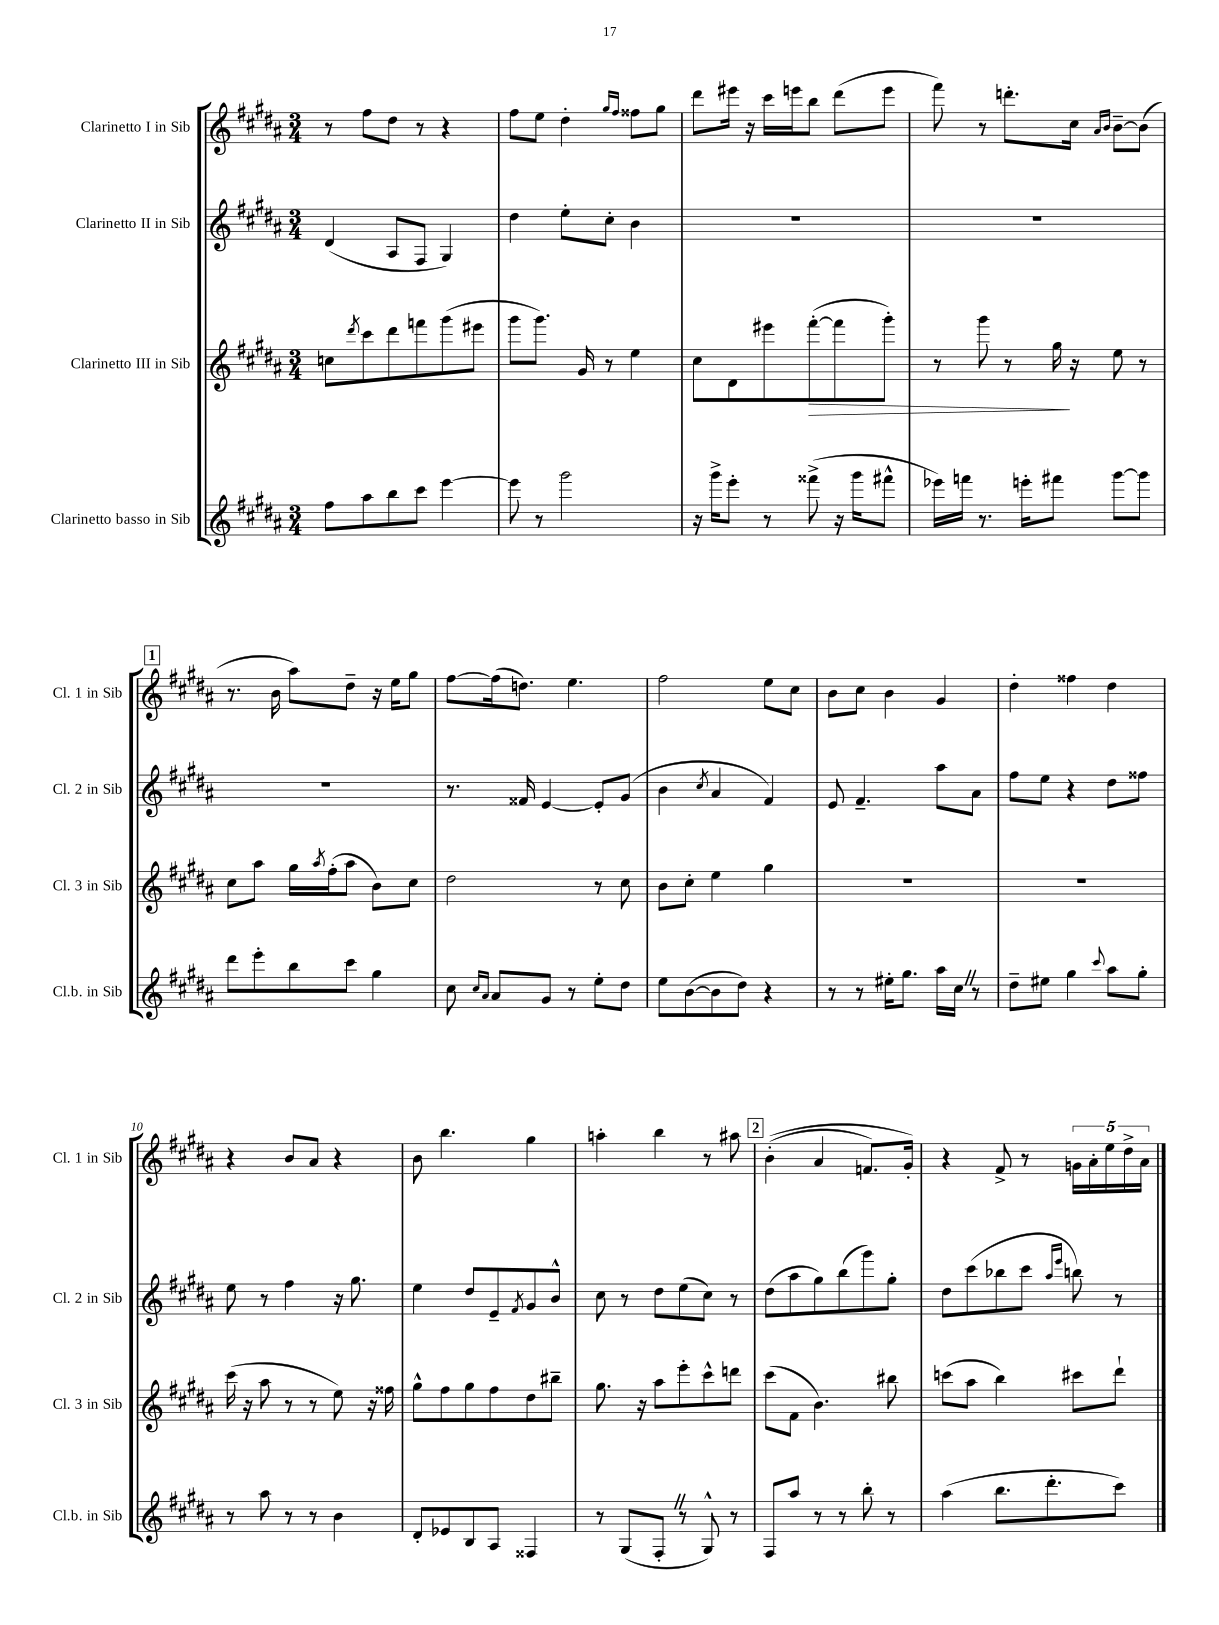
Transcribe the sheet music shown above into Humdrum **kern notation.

**kern	**kern	**dynam	**kern	**kern
*part4	*part3	*part3	*part2	*part1
*staff4	*staff3	*staff3	*staff2	*staff1
*I"Clarinetto basso in Sib	*I"Clarinetto III in Sib	*	*I"Clarinetto II in Sib	*I"Clarinetto I in Sib
*I'Cl.b. in Sib	*I'Cl. 3 in Sib	*	*I'Cl. 2 in Sib	*I'Cl. 1 in Sib
*clefG2	*clefG2	*	*clefG2	*clefG2
*k[f#c#g#d#a#]	*k[f#c#g#d#a#]	*	*k[f#c#g#d#a#]	*k[f#c#g#d#a#]
*M3/4	*M3/4	*	*M3/4	*M3/4
=1	=1	=1	=1	=1
8ff#\L	8ccn\L	.	(4d#/	8r
.	8qddd#/	.	.	.
8aa#\	8ccc#\	.	.	8ff#\L
8bb\	8ddd#\	.	8A#/L	8dd#\J
8ccc#\J	8fffn\	.	8F#/J	8r
[4eee\	(8ggg#\	.	4G#/)	4r
.	8eee#X\J	.	.	.
=2	=2	=2	=2	=2
8eee\]	8ggg#\L	.	4dd#\	8ff#\L
8r	8.ggg#\J)	.	.	8ee\J
2ggg#\	.	.	8ee'\L	4dd#'\
.	16g#/	.	.	.
.	8r	.	8cc#'\J	.
.	.	.	.	16qqgg#/LL
.	.	.	.	16qqff#/JJ
.	4ee\	.	4b\	8ff##X\L
.	.	.	.	8gg#\J
=3	=3	=3	=3	=3
16r	8cc#\L	.	2.r	8ddd#\L
16ggg#^\KL	.	.	.	.
8eee'\J	8d#\	.	.	16eee#X\Jk
.	.	.	.	16r
8r	8eee#X\	.	.	16ccc#\LL
.	.	.	.	16eeen\J
!	!	!LO:HP:b	!	!
(8fff##X^\	([8fff#'\	>	.	8bb\J
16r	8fff#\]	.	.	(8ddd#\L
16ggg#\KL	.	.	.	.
8fff#X^^\J	8ggg#'\J)	.	.	8eee\J
=4	=4	=4	=4	=4
16eee-X\LL)	8r	.	2.r	8fff#\)
16fffn\JJ	.	.	.	.
8.r	8ggg#\	.	.	8r
.	8r	.	.	8.dddn'\L
16eeen'\KL	.	.	.	.
8fff#X\J	16gg#\	.	.	.
.	16r	]	.	16cc#\Jk
.	.	.	.	16qqa#/LL
.	.	.	.	16qqb/JJ
[8ggg#\L	8ee\	.	.	[8b~\L
8ggg#\J]	8r	.	.	(8b\J]
!!LO:LB:g=z
!!LO:REH:place=s1:t=1
=5	=5	=5	=5	=5
8ddd#\L	8cc#\L	.	2.r	8.r
8eee'\	8aa#\J	.	.	.
.	.	.	.	16b\
8bb\	16gg#\LL	.	.	8aa#\L)
.	8qaa#/	.	.	.
.	(16ff#'\J	.	.	.
8ccc#\J	8aa#\J	.	.	8dd#~\J
4gg#\	8b\L)	.	.	16r
.	.	.	.	16ee\KL
.	8cc#\J	.	.	8gg#\J
=6	=6	=6	=6	=6
8cc#\	2dd#\	.	8.r	[8ff#\L
16qqcc#/LL	.	.	.	.
16qqa#/JJ	.	.	.	.
8a#/L	.	.	.	(16ff#\k]
.	.	.	16f##X/	8.ddn\J)
8g#/J	.	.	[4e/	.
8r	.	.	.	4.ee\
8ee'\L	8r	.	8e'/L]	.
8dd#\J	8cc#\	.	(8g#/J	.
=7	=7	=7	=7	=7
8ee\L	8b\L	.	4b\	2ff#\
([8b\	8cc#'\J	.	.	.
.	.	.	8qcc#/	.
8b\]	4ee\	.	4a#/	.
8dd#\J)	.	.	.	.
4r	4gg#\	.	4f#/)	8ee\L
.	.	.	.	8cc#\J
=8	=8	=8	=8	=8
8r	2.r	.	8e/	8b\L
8r	.	.	4.f#~/	8cc#\J
16ee#X'\KL	.	.	.	4b\
8.gg#\J	.	.	.	.
16aa#\LL	.	.	8aa#\L	4g#/
16cc#Z\JJ	.	.	.	.
8r	.	.	8a#\J	.
=9	=9	=9	=9	=9
8dd#~\L	2.r	.	8ff#\L	4dd#'\
8ee#X\J	.	.	8ee\J	.
4gg#\	.	.	4r	4ff##X\
8qqccc#/	.	.	.	.
8aa#\L	.	.	8dd#\L	4dd#\
8gg#'\J	.	.	8ff##X\J	.
!!LO:LB:g=z
=10	=10	=10	=10	=10
8r	(16ccc#\	.	8ee\	4r
.	16r	.	.	.
8aa#\	8aa#\	.	8r	.
8r	8r	.	4ff#\	8b/L
8r	8r	.	.	8a#/J
4b\	8ee\)	.	16r	4r
.	.	.	8.gg#\	.
.	16r	.	.	.
.	16ff##X\	.	.	.
=11	=11	=11	=11	=11
8d#'/L	8gg#^^\L	.	4ee\	8b\
8e-X/	8ff#\	.	.	4.bb\
8B/	8gg#\	.	8dd#/L	.
8A#/J	8ff#\	.	8e~/	.
.	.	.	8qf#/	.
4F##X/	8dd#\	.	8g#/	4gg#\
.	8bb#X~\J	.	8b^^/J	.
=12	=12	=12	=12	=12
8r	8.gg#\	.	8cc#\	4aan'\
(8G#/L	.	.	8r	.
.	16r	.	.	.
8F#'Z/J	8aa#\L	.	8dd#\L	4bb\
8r	8eee'\	.	(8ee\	.
8G#^^/)	8ccc#^^\	.	8cc#\J)	8r
8r	8dddn\J	.	8r	8aa#X\
!!LO:REH:place=s1:t=2
=13	=13	=13	=13	=13
8F#/L	(8ccc#\L	.	(8dd#\L	((4b'\
8aa#/J	8f#\J	.	8aa#\	.
8r	4.b\)	.	8gg#\)	4a#/
8r	.	.	(8bb\	.
8bb'\	.	.	8ggg#\)	8.fn/L)
8r	8bb#X\	.	8gg#'\J	.
.	.	.	.	16g#'/Jk)
=14	=14	=14	=14	=14
(4aa#\	(8cccn\L	.	8dd#\L	4r
.	8aa#\J	.	(8ccc#\	.
8.bb\L	4bb\)	.	8bb-X\	8f#^/
.	.	.	8ccc#\J	8r
8.ddd#'\	.	.	.	.
.	.	.	16qqaa#/LL	.
.	.	.	16qqeee/JJ	.
.	8ccc#X\L	.	8bbn\)	20gn\LL
.	.	.	.	20a#'\
.	.	.	.	20ee\
8ccc#\J)	8ddd#`\J	.	8r	.
.	.	.	.	20dd#^\
.	.	.	.	20a#\JJ
==	==	==	==	==
*-	*-	*-	*-	*-
